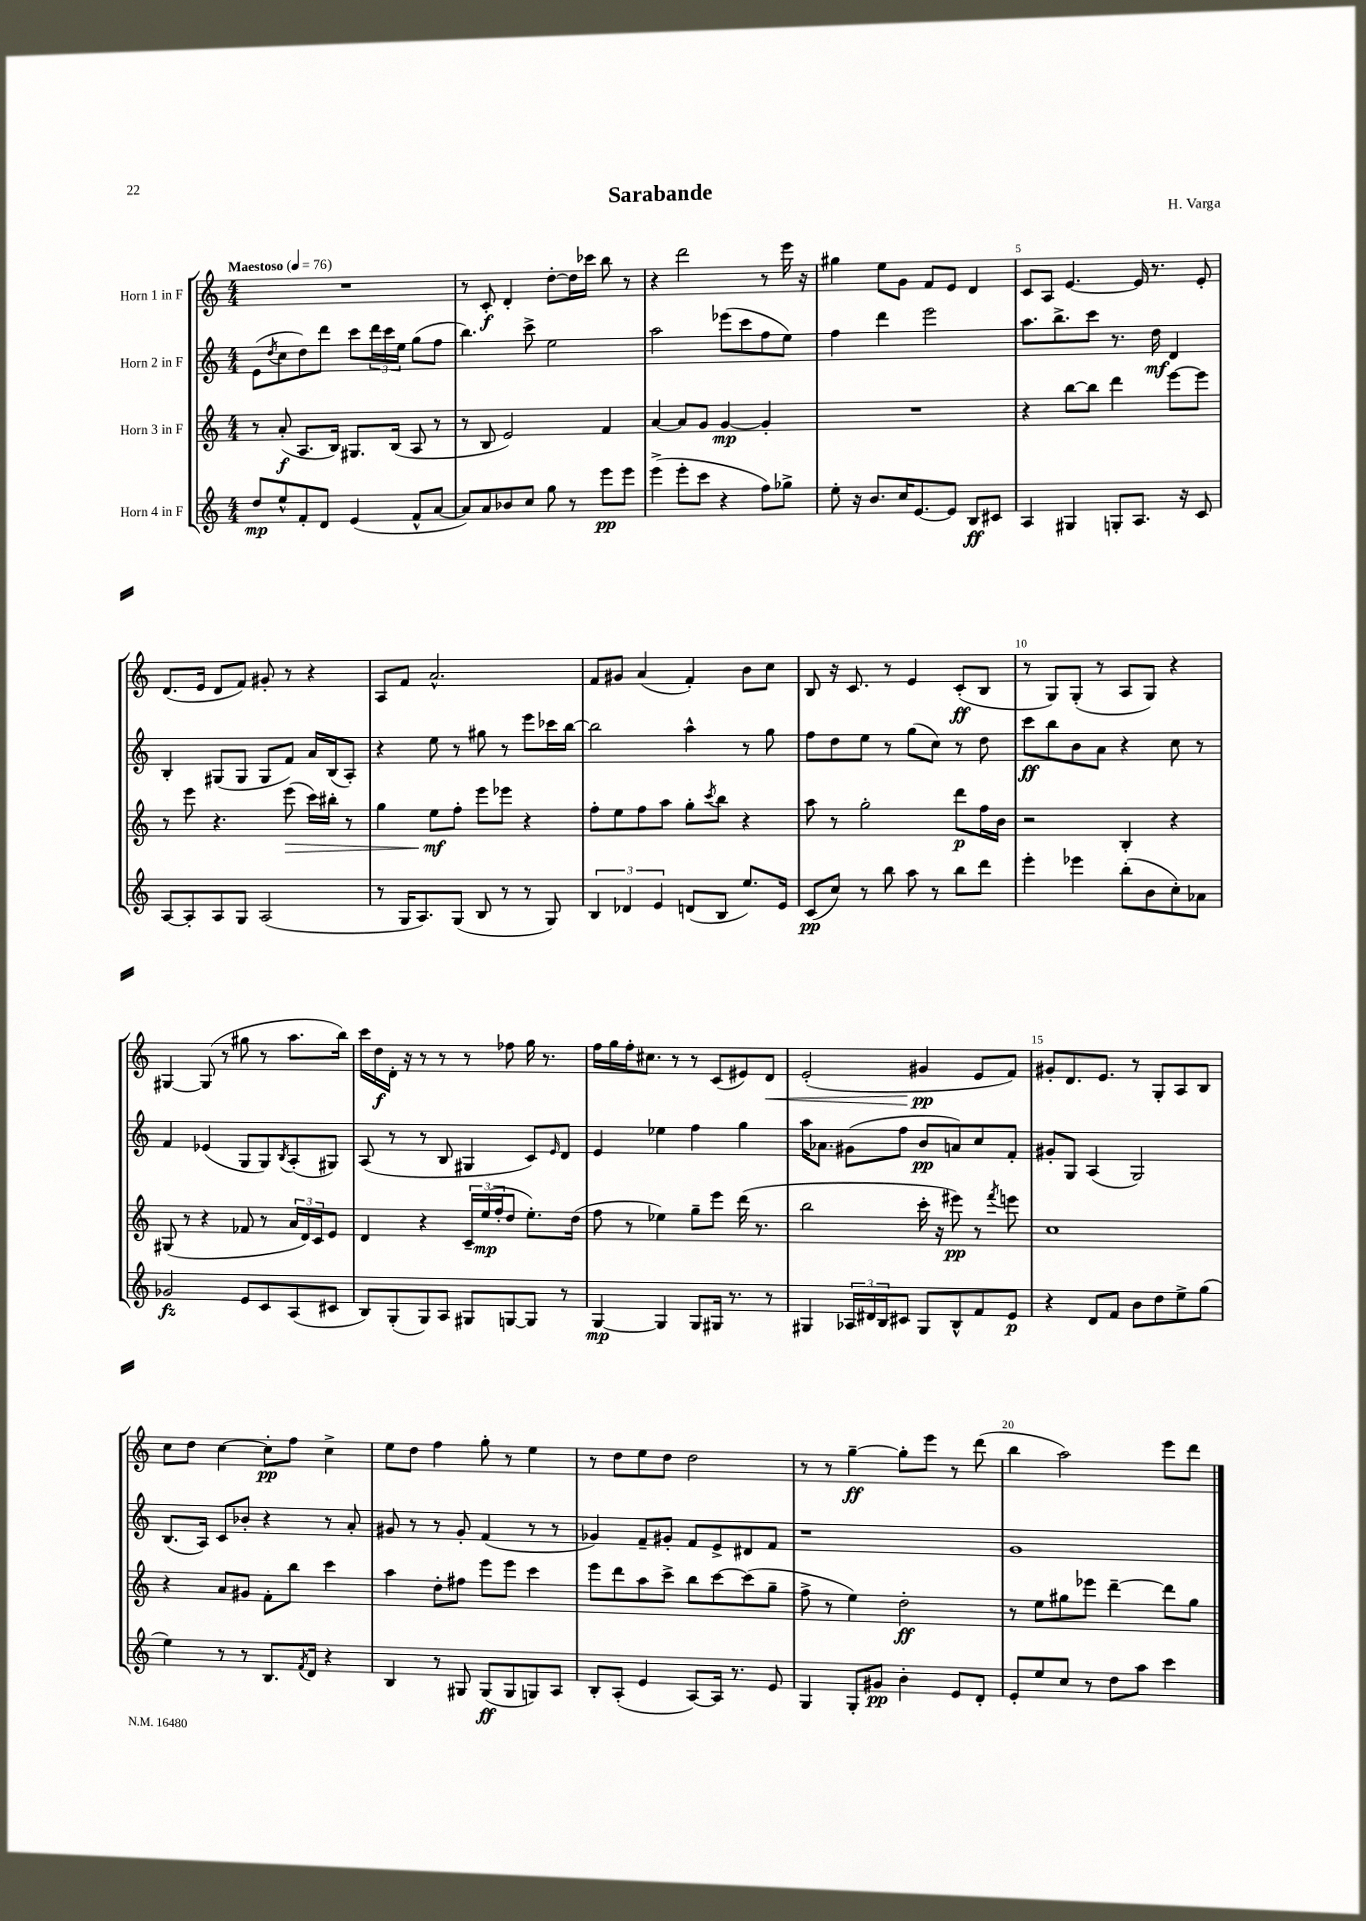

**kern	**kern	**kern	**kern
*staff4	*staff3	*staff2	*staff1
*clefG2	*clefG2	*clefG2	*clefG2
*k[]	*k[]	*k[]	*k[]
*M4/4	*M4/4	*M4/4	*M4/4
*MM76	*MM76	*MM76	*MM76
8dd/L	8r	(8e\L	1r
.	.	8qdd/	.
8ee^^/	(8a'/	8cc\	.
8f'/	8.A/L	8dd\)	.
8d/J	.	8ddd\J	.
.	16B/Jk)	.	.
(4e/	8.G#/L	8ccc\L	.
.	.	24ddd\L	.
.	.	24ccc\	.
.	(16B/Jk	.	.
.	.	24ee\JJ	.
8f^^/L	8A/	(8gg\L	.
[8a/J	8r	8ff\J	.
=	=	=	=
8a/]L)	8r	4.bb\)	8r
8a/	8B/	.	8c'/
8b-/	2e/)	.	4d'/
8cc/J	.	8ccc^\	.
8gg\	.	2ee\	[8dd'\L
8r	.	.	16dd\]L
.	.	.	16ccc-\JJ
8eee\L	4f/	.	8bb\
8eee\J	.	.	8r
=	=	=	=
(4eee^\	[4a/	2aa\	4r
8eee'\L	8a/]L	.	2ddd\
8ccc\J	8g/J	.	.
4r	[4g/	(8eee-\L	.
.	.	8ccc\	.
8ff\L)	4g'/]	8ff\	8r
8gg-^\J	.	8ee\J)	16eee\
.	.	.	16r
=	=	=	=
8ee'\	1r	4ff\	4gg#\
16r	.	.	.
8.b/L	.	.	.
.	.	4ddd\	8ee\L
16cc/K	.	.	8g\J
[8.e/	.	.	.
.	.	2eee\	8f/L
8e/]J	.	.	8e/J
8B/L	.	.	4d/
8c#/J	.	.	.
=	=	=	=
4A/	4r	8.aa\L	8c/L
.	.	.	8A/J
.	.	8.bb^\	.
4G#/	[8bb\L	.	[4.e/
.	8bb\]J	8ccc\J	.
8G'/L	4ddd\	8.r	.
8.A/J	.	.	16e/]
.	.	16dd\	8.r
.	[8eee\L	4d/	.
16r	.	.	.
8c/	8eee\]J	.	8e'/
=	=	=	=
[8A/L	8r	4B'/	(8.d/L
8A'/]	8eee\	.	.
.	.	.	16e/Jk
8A/	4.r	(8G#/L	8d/L
8G/J	.	8G#/J	8f/J)
(2A/	.	8G#/L	8g#'/
.	(8eee\	8f/J)	8r
.	16ccc\LL)	16a/LL	4r
.	16bb#'\JJ	(16B/J	.
.	8r	8A'/J)	.
=	=	=	=
8r	4gg\	4r	8A/L
16G/LK	.	.	8f/J
8.A/)	.	.	.
.	8ee\L	8ee\	2.a^^/
(8G/J	8ff'\J	8r	.
8B/	8eee\L	8gg#\	.
8r	8eee-\J	8r	.
8r	4r	8eee\L	.
8G/)	.	16ccc-\L	.
.	.	[16bb\JJ	.
=	=	=	=
6B/	8ff'\L	2bb\]	8f/L
.	8ee\	.	8g#/J
6d-/	.	.	.
.	8ff\	.	(4a/
6e/	.	.	.
.	8aa\J	.	.
(8d/L	8gg'\L	4aa^^\	4f'/)
.	8qccc/	.	.
8B/J	8bb\J	.	.
8.ee/L)	4r	8r	8b\L
.	.	8gg\	8cc\J
16e/Jk	.	.	.
=	=	=	=
(8c/L	8aa\	8ff\L	8B/
8cc/J)	8r	8dd\	16r
.	.	.	8.c/
8r	2gg'\	8ee\J	.
8bb\	.	8r	8r
8aa\	.	(8gg\L	4e/
8r	.	8cc\J)	.
8bb\L	8ddd\L	8r	(8c'/L
8ddd\J	16ff\L	8dd\	8B/J
.	16b\JJ	.	.
=	=	=	=
4eee'\	2r	8ccc\L	8r
.	.	8bb\	8G/L)
4eee-\	.	8b\	(8G'/J
.	.	8a\J	8r
(8bb'\L	4B'/	4r	8A/L
8b\	.	.	8G/J)
8cc'\)	4r	8cc\	4r
8a-\J	.	8r	.
=	=	=	=
2g-/	(8G#/	4f/	[4G#/
.	8r	.	.
.	4r	(4e-/	(8G#/]
.	.	.	8r
8e/L	8f-/	8G/L	8gg#\
8c/	8r	8G/)	8r
.	.	8qB/	.
(8A/	24a/LL	(8A'/	8.aa\L
.	24d/)	.	.
.	24c/J	.	.
8c#/J	8e/J	8G#/J)	.
.	.	.	16bb\Jk)
=	=	=	=
8B/L)	4d/	(8A/	16ccc\LL
.	.	.	16dd\
(8G'/	.	8r	16d'\JJ
.	.	.	16r
8G/)	4r	8r	8r
8A/J	.	8B/	8r
8G#/L	24c~/LL	4G#/	8r
.	(24ee/	.	.
.	24ff'/J	.	.
[8G/	8dd/J	.	8ff-\
8G/]J	8.ee'\L)	8c/L)	16gg\
.	.	.	8.r
.	.	16qqe/	.
8r	.	8d/J	.
.	(16dd\Jk	.	.
=	=	=	=
[4G/	8ff\	4e/	16ff\LL
.	.	.	16gg\
.	8r	.	16ff'\J
.	.	.	8.cc#\J
4G/]	4ee-\)	4ee-\	.
.	.	.	8r
8G/L	8gg~\L	4ff\	8r
16G#/Jk	8eee\J	.	(8c/L
8.r	.	.	.
.	(16ddd\	4gg\	8e#/)
.	8.r	.	.
8r	.	.	8d/J
=	=	=	=
4G#/	2bb\	16aa\LK	(2e'/
.	.	8.a-\J	.
24A-/LL	.	(8g#\L	.
24d#/	.	.	.
24B/J	.	.	.
8c#/J	.	8ff\J	.
8G#/L	16ccc'\	8b/L	4g#/
.	16r	.	.
8B^^/	8eee#\)	8a/)	.
8f/	8r	8cc/	8e/L
.	8qfff/	.	.
8e/J	8eee\	8f'/J	8f/J)
=	=	=	=
4r	1cc	8g#'/L	8g#'/L
.	.	8G/J	8.d/
8d/L	.	(4A/	.
.	.	.	8.e/J
8f/J	.	.	.
8b\L	.	2G/)	8r
8dd\	.	.	8G'/L
8ee^\	.	.	8A/
(8gg\J	.	.	8B/J
=	=	=	=
4ee\)	4r	(8.B/L	8cc\L
.	.	.	8dd\J
.	.	16A/Jk)	.
8r	8a/L	8c/L	[4cc\
8r	8g#/J	8b-'/J	.
8.B/L	8f'\L	4r	8cc'\]L
.	8bb\J	.	8ff\J
8qf/	.	.	.
16d/Jk	.	.	.
4r	4ccc\	8r	4cc^\
.	.	8a'/	.
=	=	=	=
4B/	4aa\	8g#/	8ee\L
.	.	8r	8dd\J
8r	8dd'\L	8r	4ff\
8G#/	8ff#\J	8g#'/	.
(8G#/L	8eee\L	(4f/	8gg'\
8G#/	8eee\J	.	8r
8G/)	4ccc\	8r	4ee\
8A/J	.	8r	.
=	=	=	=
8B'/L	8eee\L	4g-/)	8r
(8A'/J	8ddd\	.	8dd\L
4e/	8aa\	8f~/L	8ee\
.	8ccc^\J	8g#'/J	8dd\J
[8A/L)	8bb\L	8f/L	2dd\
16A/]Jk	[8ccc\	8e^/	.
8.r	.	.	.
.	(8ccc\]	8d#/	.
8e/	8gg~\J	8f/J	.
=	=	=	=
4G/	8ff^\	1r	8r
.	8r	.	8r
8G'/L	4ee\)	.	[4gg~\
8g#/J	.	.	.
4b'\	2dd'\	.	8gg'\]L
.	.	.	8eee\J
8e/L	.	.	8r
8d'/J	.	.	(8ddd\
=	=	=	=
8e'/L	8r	1g	4bb\
8ee/	8ee\L	.	.
8cc/J	8gg#\	.	2aa\)
8r	8eee-\J	.	.
8dd\L	[4ddd~\	.	.
8aa\J	.	.	.
4ccc\	8ddd\]L	.	8eee\L
.	8gg#\J	.	8ddd\J
==	==	==	==
*-	*-	*-	*-
